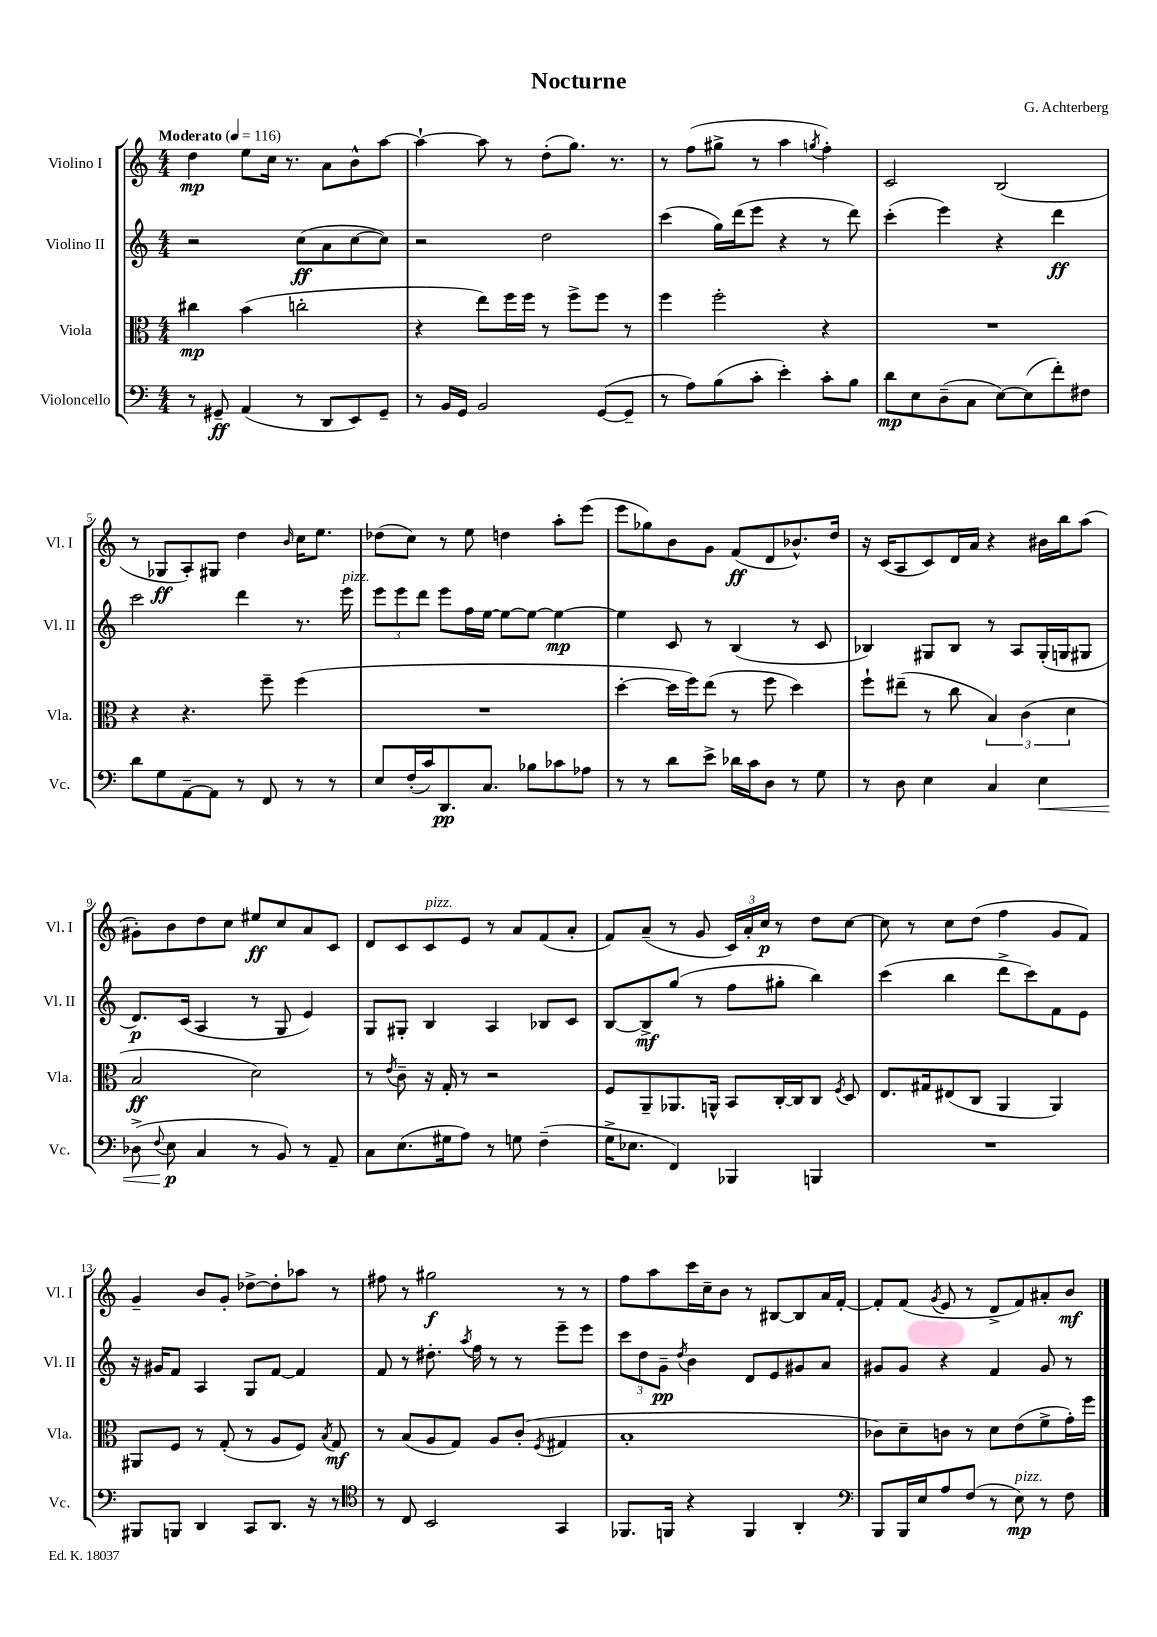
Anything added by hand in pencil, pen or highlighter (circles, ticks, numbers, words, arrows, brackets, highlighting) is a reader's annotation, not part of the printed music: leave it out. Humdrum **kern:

**kern	**kern	**kern	**kern
*staff4	*staff3	*staff2	*staff1
*clefF4	*clefC3	*clefG2	*clefG2
*k[]	*k[]	*k[]	*k[]
*M4/4	*M4/4	*M4/4	*M4/4
*MM116	*MM116	*MM116	*MM116
8r	4cc#	2r	4dd
8GG#~	.	.	.
(4AA	(4b	.	8ee
.	.	.	16cc
.	.	.	8.r
8r	2cc'	(8cc	.
8DD	.	8a	8a
8EE)	.	[8cc	8b^^
8GG#~	.	8cc])	[8aa
=	=	=	=
8r	4r	2r	4aa`_
16BB	.	.	.
16GG	.	.	.
2BB	8ee)	.	8aa]
.	16ff	.	8r
.	16ff	.	.
.	8r	2dd	(8dd'
.	8ff^	.	8.gg)
([8GG	8ff	.	.
.	.	.	8.r
8GG~]	8r	.	.
=	=	=	=
8r	4ff	(4ccc	8r
8A)	.	.	(8ff
(8B	2ff'	16gg)	8gg#^
.	.	(16ddd	.
8c'	.	8eee	8r
4e')	.	4r	4aa
.	.	.	8qgg
8c'	4r	8r	4ff')
8B	.	8ddd)	.
=	=	=	=
8d	1r	(4ccc'	2c
8E	.	.	.
(8D~	.	4eee)	.
8C	.	.	.
[8E)	.	4r	(2B
(8E]	.	.	.
8f')	.	4ddd	.
8F#	.	.	.
=	=	=	=
8d	4r	2ccc	8r
8G	.	.	8G-
[8AA~	4.r	.	8A')
8AA]	.	.	8G#
8r	.	4ddd	4dd
8FF	8ff~	.	.
.	.	.	16qqb
8r	(4ff	8.r	16cc
.	.	.	8.ee
8r	.	.	.
.	.	16eee	.
=	=	=	=
8E	1r	12eee	(8dd-
.	.	12eee	.
(16F'	.	.	8cc)
.	.	12ddd	.
16c)	.	.	.
8.DD	.	8eee	8r
.	.	16ff	8ee
8.C	.	[16ee	.
.	.	8ee_	4dd
8B-	.	8ee_	.
8c-	.	4ee_	8aa'
8A-	.	.	(8eee
=	=	=	=
8r	[4dd'	4ee]	8eee
8r	.	.	8gg-)
8d	16dd]	8c	8b
.	16ff)	.	.
8e^	(8ee	8r	8g
16d-	8r	(4B	(8f
16c	.	.	.
8D	8ff	.	8d
8r	4dd)	8r	8.b-^^)
8G	.	8c	.
.	.	.	16dd
=	=	=	=
8r	8ff`	4B-)	16r
.	.	.	(16c
8D	(8ee#~	.	8A
4E	8r	8G#	8c)
.	8cc	8B-	16d
.	.	.	16a
4C	6B)	8r	4r
.	.	8A	.
.	(6c	.	.
4E	.	(16G#'	16b#
.	.	16G	16bb
.	6d	.	.
.	.	8G#	(8aa
=	=	=	=
(8D-^	2B	8.d)	8g#')
8qqF	.	.	.
8E	.	.	8b
.	.	(16c	.
4C	.	4A	8dd
.	.	.	8cc
8r	2d)	8r	8ee#
8BB)	.	8G	8cc
8r	.	4e)	8a
8AA~	.	.	8c
=	=	=	=
8C	8r	8G	8d
.	8qe	.	.
(8.E	8c~	8G#'	8c
.	16r	4B	8c
16G#	16G'	.	.
8A)	8r	.	8e
8r	2r	4A	8r
8G	.	.	8a
(4F~	.	8B-	(8f
.	.	8c	8a'
=	=	=	=
16G^	8F	[8B	8f)
8.E-	.	.	.
.	8AA~	8B^]	(8a~
4FF)	8.AA-	(8gg	8r
.	.	8r	8g
.	16AA^^	.	.
4BBB-	8BB	8ff	24c)
.	.	.	24a'
.	.	.	24cc
.	[16C'	8gg#'	8r
.	16C]	.	.
4BBB	8C	4bb)	8dd
.	8qF	.	.
.	8D	.	[8cc
=	=	=	=
1r	8.E	(4ccc	8cc]
.	.	.	8r
.	16G#	.	.
.	(8E#	4bb	8cc
.	8C	.	(8dd
.	4AA	8ddd^	4ff
.	.	8ccc)	.
.	4AA)	8f	8g
.	.	8e	8f)
=	=	=	=
8BBB#	8AA#	16r	4g~
.	.	16g#	.
8BBB	8F	8f	.
4DD	8r	4A	8b
.	(8G'	.	8g'
8CC	8r	8G	[8dd-^
8.DD	8A	[8f	8dd-']
.	8F)	4f]	8aa-
16r	.	.	.
.	8qB	.	.
8r	8G	.	8r
=	=	=	=
*clefC4	*	*	*
8r	8r	8f	8ff#
8C	(8B	8r	8r
2BB	8A	8.dd#'	2gg#
.	8G)	.	.
.	.	8qaa	.
.	.	16ff	.
.	8A	8r	.
.	(8c'	8r	.
.	8qF	.	.
4GG	4G#	8eee~	8r
.	.	8eee	8r
=	=	=	=
8.FF-	1B'	12ccc	8ff
.	.	12dd	.
.	.	.	8aa
.	.	12g~	.
16FF	.	.	.
.	.	8qdd	.
4r	.	4b	16ccc
.	.	.	16cc~
.	.	.	8b
4FF	.	8d	8r
.	.	8e	[8B#
4AA'	.	8g#	8B#]
.	.	8a	16a
.	.	.	[16f'
=	=	=	=
*clefF4	*	*	*
8BBB	8c-)	8g#	8f']
16BBB	8d~	8g#	(8f
16E	.	.	.
.	.	.	8qg
8A	8c	4r	8e
(8F	8r	.	8r
8r	8d	4f	8d^
8E)	(8e	.	8f)
8r	8f^	8g#	8a#'
8F	16g')	8r	8b
.	16ff	.	.
==	==	==	==
*-	*-	*-	*-
